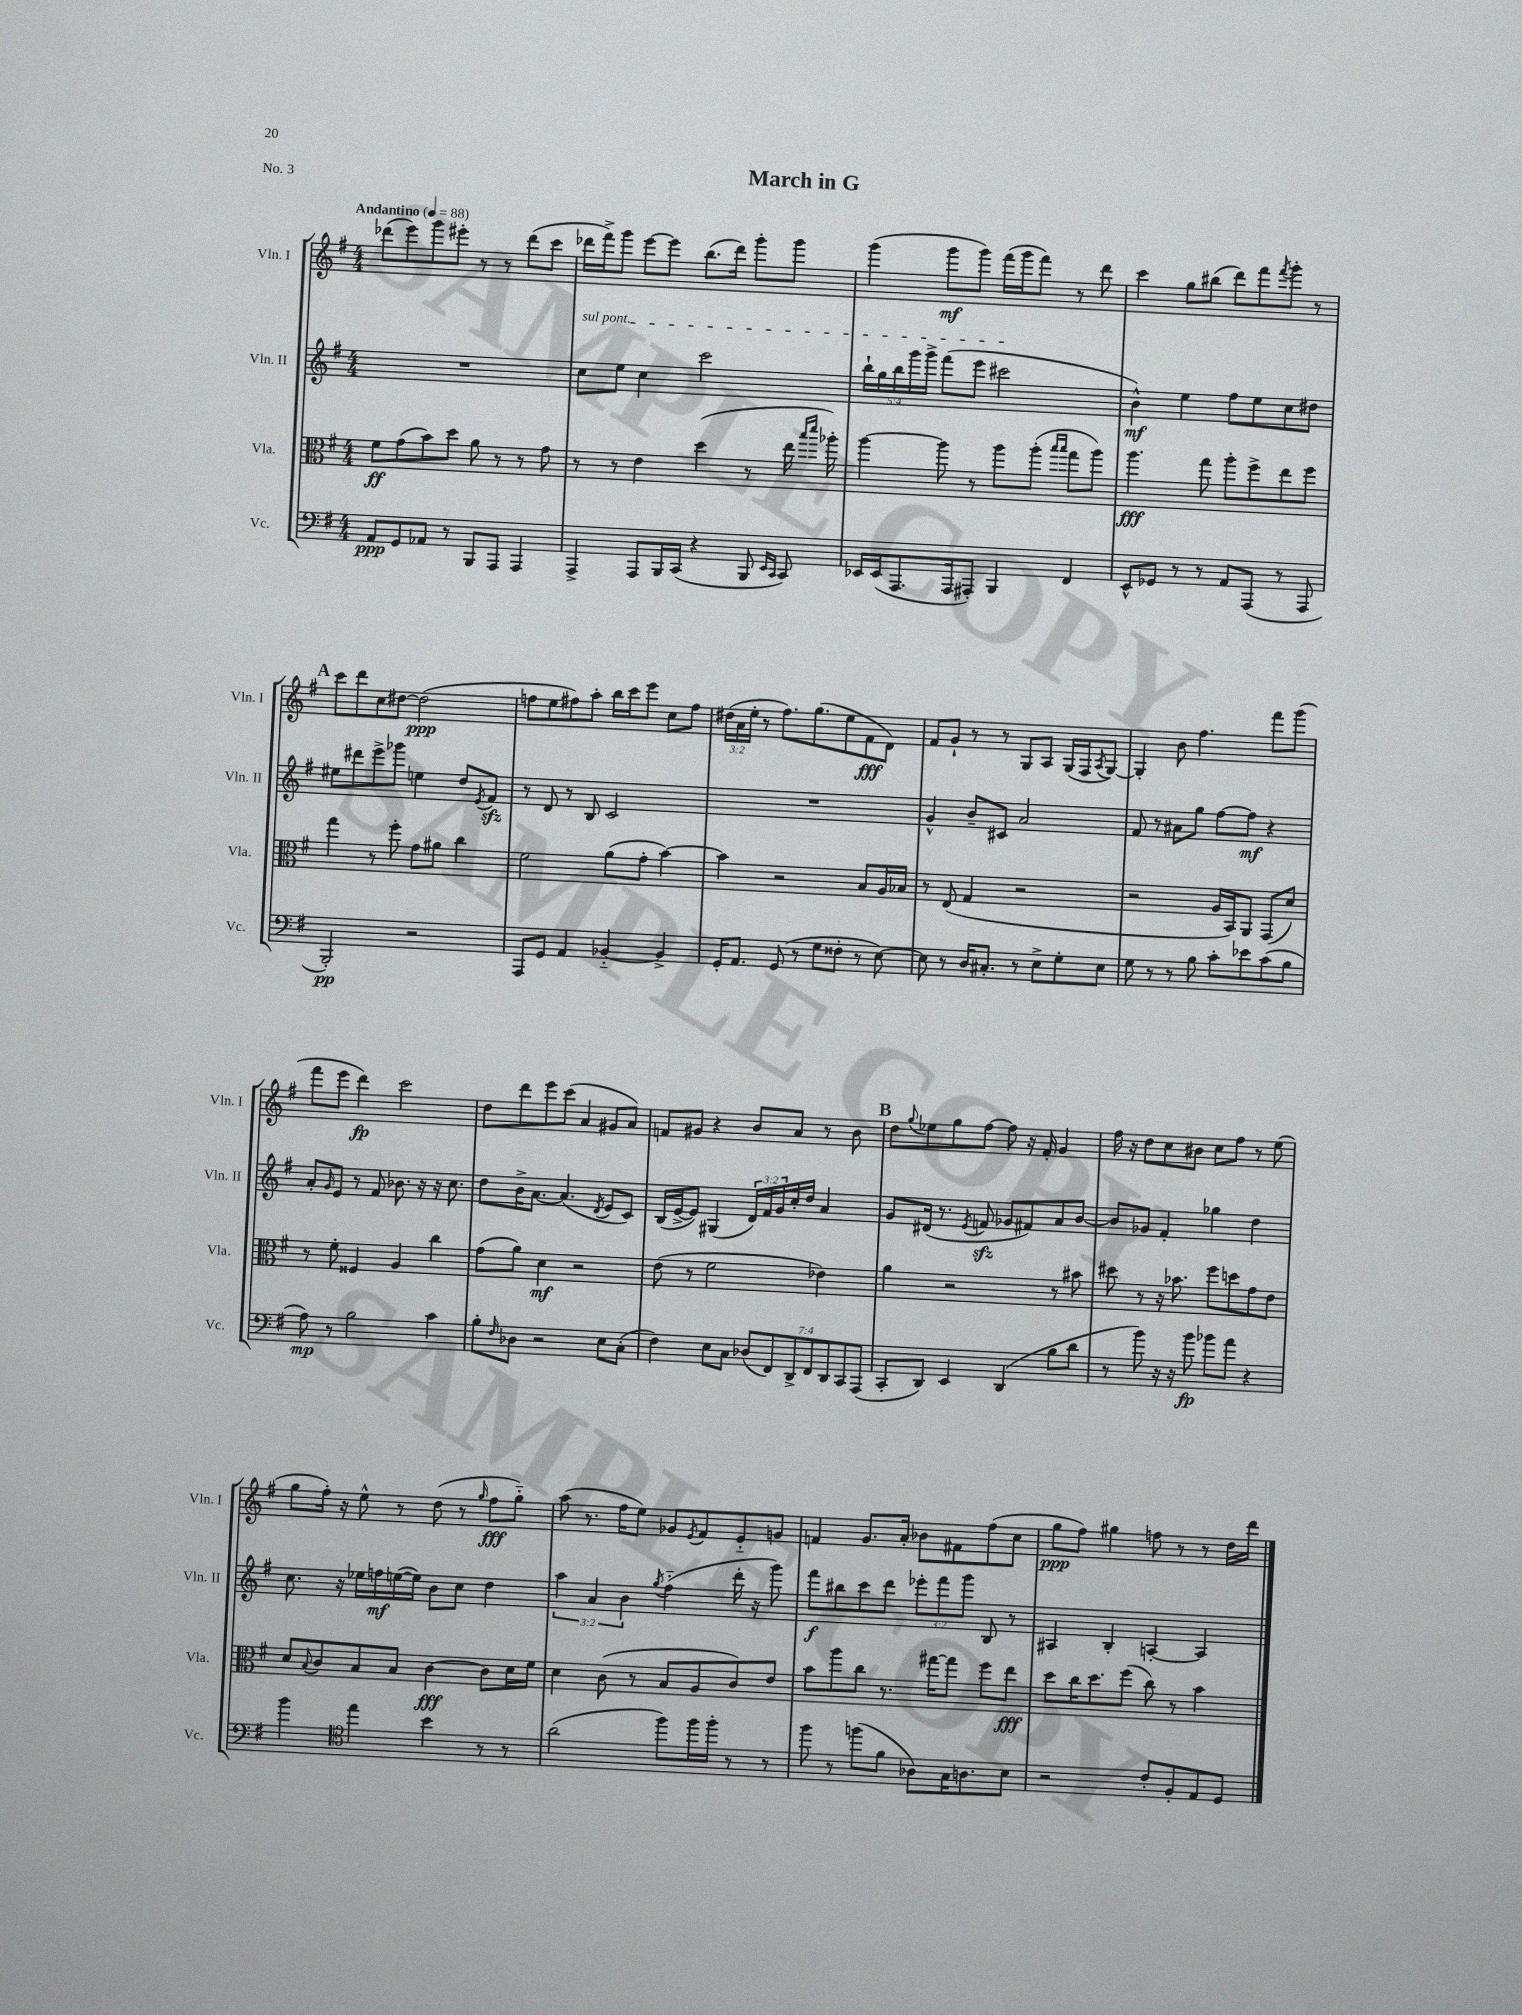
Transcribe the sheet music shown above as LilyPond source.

\header { title = "March in G" piece = "No. 3" }
<<
\new StaffGroup <<
\new Staff = "s0" \with { instrumentName = "Vln. I" shortInstrumentName = "Vln. I" } {
    \clef treble \key g \major \numericTimeSignature \time 4/4 \override Staff.TupletNumber.text = #tuplet-number::calc-fraction-text \tempo "Andantino" 4 = 88
    des'''8( e'''8) g'''8 eis'''8-. r8 r8 des'''8( c'''8 |
    des'''16 fis'''16->) g'''8 e'''8~ e'''8 b''8.( des'''16) g'''8-. g'''8 |
    g'''4( g'''8\mf g'''8) fis'''16( g'''16 fis'''8) r8 d'''8 |
    c'''4 g''8 bis''8( d'''8) fis'''8 \acciaccatura { fis'''8 } g'''8-. r8 |
    \mark \markup { \bold "A" } c'''8 d'''8 c''8 dis''8~ dis''2\ppp( |
    f''8 e''8 fis''8) a''8-. b''16 c'''16 e'''8 c''8 fis''8 |
    \tuplet 3/2 { dis''16( a'16 e''16-. } r8 fis''8.) g''8.( e''8 fis'8\fff d'8) |
    fis'8 g'8-! r8 r8 g8 a8 g16( fis16 \acciaccatura { a8 } g8~) |
    g4-. b'8 fis''4. fis'''8 g'''8( |
    fis'''8 e'''8 d'''4\fp) c'''2 |
    d''8 d'''8 e'''8 c'''8( a'4 gis'8 a'8) |
    f'8 gis'8 r4 b'8 a'8 r8 b'8 |
    \mark \markup { \bold "B" } d''8 \appoggiatura { g''8 } ees''8 g''8 fis''8~ fis''8 r16 fis'16-. g'4 |
    fis''16 r16 d''8 c''8 bis'8 c''8 fis''8 r8 e''8( |
    g''8 fis''16-.) r16 e''8-^ r8 d''8( r8 \grace { g''16 } fis''8\fff g''8-_) |
    a''8( r8. fis''16 e''8) ges'8 \acciaccatura { e'8 } fis'8 e'8-_ g'8 |
    f'4 g'8. a'16-. bes'8 fis'8 fis''8( c''8 |
    g''8\ppp fis''8) gis''4 f''8 r8 r8 d''16 d'''16 \bar "|." |
}
\new Staff = "s1" \with { instrumentName = "Vln. II" shortInstrumentName = "Vln. II" } {
    \clef treble \key g \major \numericTimeSignature \time 4/4 \override Staff.TupletNumber.text = #tuplet-number::calc-fraction-text
    R1 |
    \once \override TextSpanner.bound-details.left.text = \markup { \italic "sul pont." } c''8\startTextSpan e''8 c''4 c'''2 |
    \tuplet 5/4 { b''16-! g''16 b''16 g'''16 g'''16-> } fis'''8( e'''8 cis'''2\stopTextSpan |
    b'4-^\mf) e''4 fis''8 e''8 c''8 dis''8 |
    \mark \markup { \bold "A" } eis''8 dis'''8 e'''8-> ges'''8 e''4 d''8 \acciaccatura { e'8 } fis'8\sfz |
    r8 d'8 r8 b8 c'2 |
    R1 |
    g'4-^ b'8-- cis'8 a'2 |
    fis'8 r8 ais'8 g''8 fis''8~ fis''8\mf r4 |
    a'8-. \grace { g'16 } e'8 r8 fis'8 bes'8. r16 r16 c''8. |
    d''8 b'16-> a'8.~ a'4.( \acciaccatura { d'8 } e'8 c'8) |
    b16( e'16~-> e'8) gis4( \tuplet 3/2 { d'16) fis'16 g'16 } c''16-. d''16 a'4 |
    \mark \markup { \bold "B" } g'8 dis'16( r8. \acciaccatura { e'8 } f'8\sfz ges'8 fis'8) a'8 b'8~ |
    b'8 ges'8 fis'4-. ges''4 d''4 |
    c''8. r16 ees''16 f''16\mf e''16~( e''16) b'8 c''8 d''4 |
    \tuplet 3/2 { a''4 a'4 b'4 } \acciaccatura { g''8 } fis''4-_( d'''16-. r16 g'''8) |
    fis'''8\f bis''8 c'''8 d'''8 \tuplet 3/2 { ees'''8-. fis'''8 g'''8 } b8 r8 |
    ais4 b4-. a4~-. a4 \bar "|." |
}
\new Staff = "s2" \with { instrumentName = "Vla." shortInstrumentName = "Vla." } {
    \clef alto \key g \major \numericTimeSignature \time 4/4
    fis'8\ff g'8( b'8) d''8 a'8 r8 r8 g'8 |
    r8 r8 e'4 d''4( r8 e''16 \grace { b''16 d'''16 } aes''16-.) |
    a''4~ a''8 r8 a''8 a''8-.( \grace { b''16 b''16 } g''8 a''8) |
    a''4.\fff g''8 a''8-. fis''8-> e''8 fis''8 |
    \mark \markup { \bold "A" } g''4 r8 fis''8-. g'8 ais'8 c''4 |
    fis'2 a'8( g'8-. b'4~) |
    b'4 r2 b8 a16 bes16 |
    r8 e8( g4 r2 |
    r2 a16 b,16) a,8 g,8( d'8) |
    r8 fis'8-. fisis4 a4 c''4 |
    g'8( a'8) d'4\mf r2 |
    e'8( r8 fis'2 ees'4) |
    \mark \markup { \bold "B" } a'4 r2 r8 bis'8 |
    dis''8 r8 r16 bes'8. fis''8 d''8 g'8 e'8 |
    d'8 \appoggiatura { b8 } c'8 b8 b8 c'4~\fff c'8 d'16 fis'16 |
    d'4 c'8( r8 b8 a8 c'8) e'8 |
    b'8 a''8 c''8 r8. gis''16~ gis''8 fis''8 e''8\fff |
    d''8 c''16 d''8. fis''8( c''8) r8 b'4 \bar "|." |
}
\new Staff = "s3" \with { instrumentName = "Vc." shortInstrumentName = "Vc." } {
    \clef bass \key g \major \numericTimeSignature \time 4/4 \override Staff.TupletNumber.text = #tuplet-number::calc-fraction-text
    a,8\ppp g,8 aes,8 r8 b,,8 a,,8 a,,4 |
    a,,4-> a,,8 b,,16 c,16( r4 b,,8 \grace { e,16 c,16 } c,8) |
    ees,16 ees,16( a,,8. a,,16 ais,,8-.) b,,4 fis,4 |
    e,8-^ ges,8 r8 r8 a,8 a,,8( r8 a,,8 |
    \mark \markup { \bold "A" } b,,2-.\pp) r2 |
    a,,8 g,8 a,4 bes,4~-_ bes,4-> |
    g,16-. a,8. g,8( r8 g8 fisis8-. r8 e8~) |
    e8 r8 d16 cis8.-. r8 e8-> g8-. e8 |
    g8 r8 r8 b8 c'8-. ees'8 c'8( b8 |
    a8\mp) r8 b2 c'4 |
    b8-. \grace { fis16 } des8 r2 e8 c8-.( |
    fis4) e8 c8 \tuplet 7/4 { des8( fis,8) d,8-> fis,8 d,8 c,8 a,,8( } |
    \mark \markup { \bold "B" } c,8-. d,8) e,4 d,4( b8 d'8 |
    r8 b'8) r16 r16 b'8\fp bes'8 a'8 r4 |
    b'4 \clef tenor e''4 b'4 r8 r8 |
    a'2( fis''8) fis''16 fis''16-. r8 r8 |
    fis''8 r8 f''8( fis'8 aes8) g16 a8. b8 |
    r2 c'8-. fis8-. e8 d8 \bar "|." |
}
>>
>>
\layout { \context { \Score \remove "Bar_number_engraver" } }
